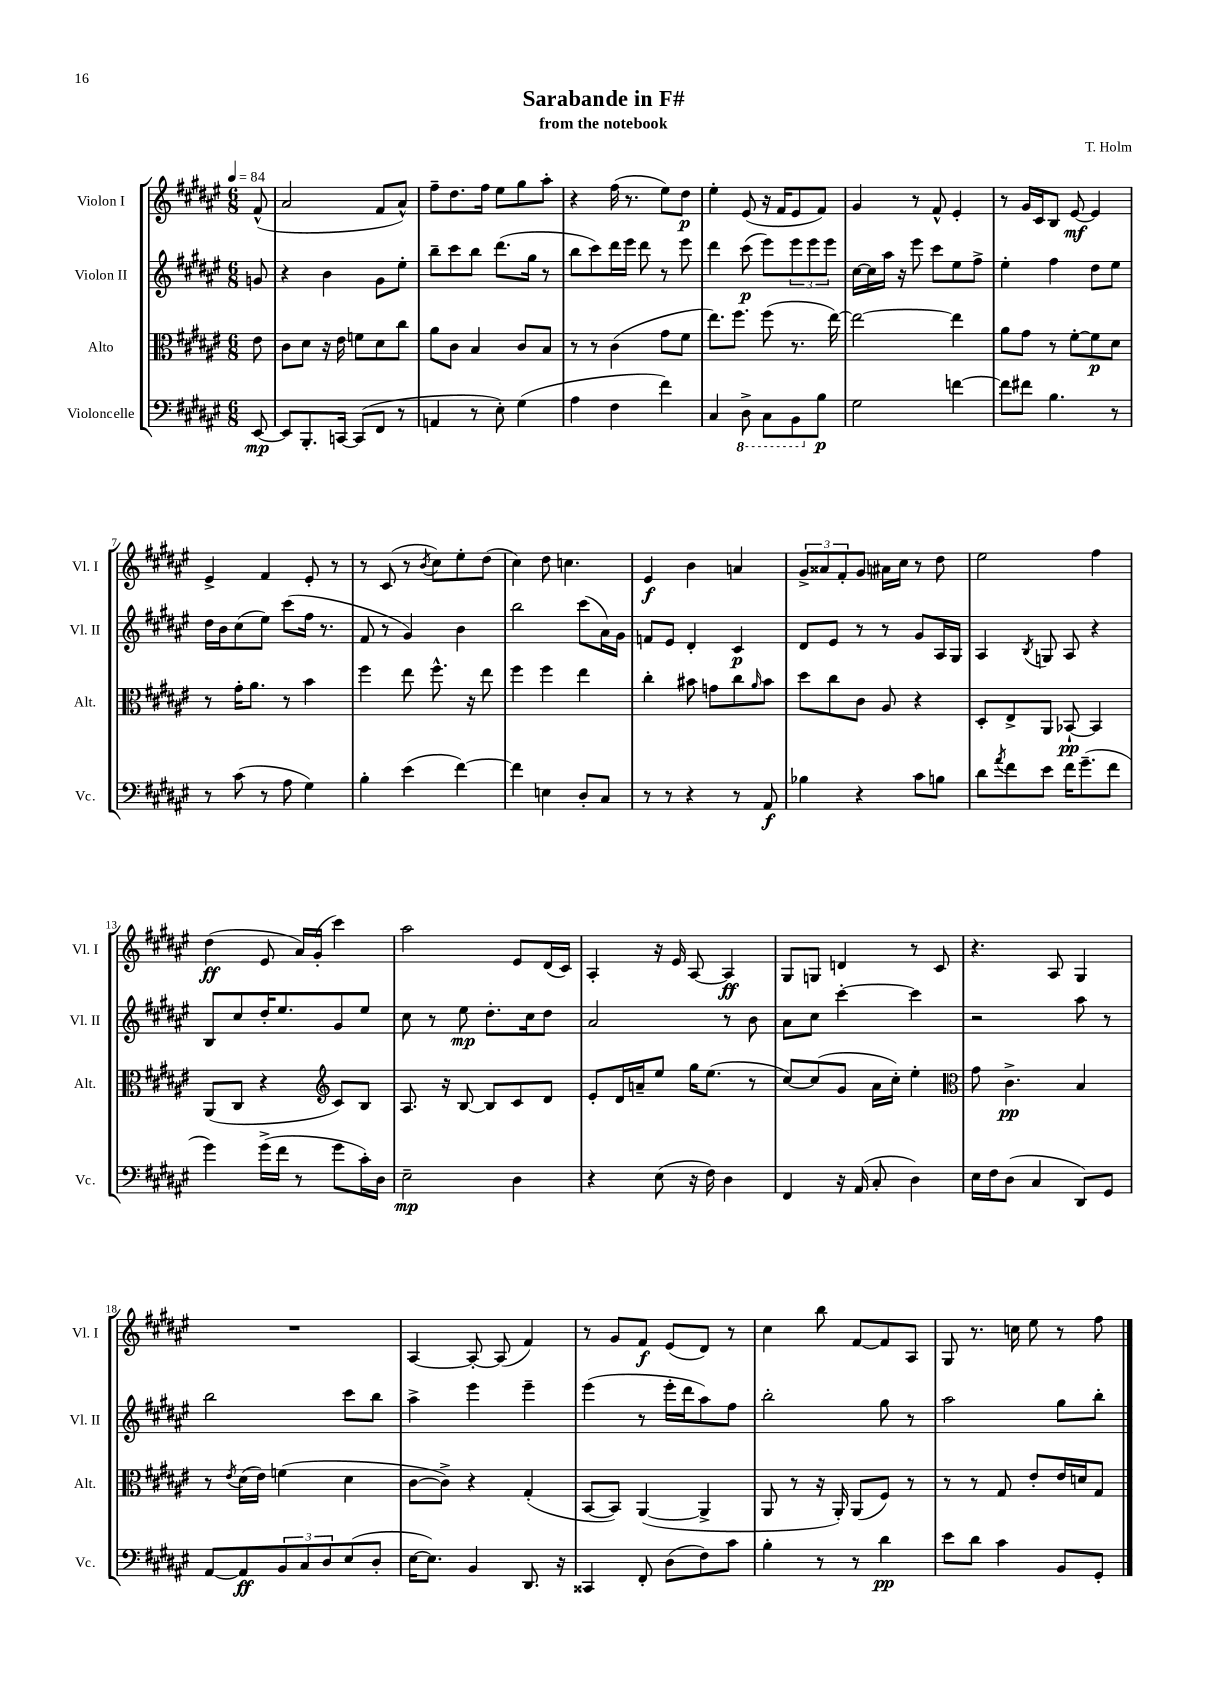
\header { title = "Sarabande in F#" composer = "T. Holm" subtitle = "from the notebook" }
<<
\new StaffGroup <<
\new Staff = "s0" \with { instrumentName = "Violon I" shortInstrumentName = "Vl. I" } {
    \clef treble \key fis \major \numericTimeSignature \time 6/8 \partial 8 \tempo 4 = 84
    fis'8-^( |
    ais'2 fis'8 ais'8-^) |
    fis''8-- dis''8. fis''16 eis''8 gis''8 ais''8-. |
    r4 fis''16( r8. eis''8) dis''8\p |
    eis''4-. eis'8( r16 fis'16 eis'8 fis'8) |
    gis'4 r8 fis'8-^ eis'4-. |
    r8 gis'16 cis'16 b8 eis'8~\mf eis'4 |
    eis'4-> fis'4 eis'8-. r8 |
    r8 cis'8( r8 \acciaccatura { b'8 } cis''8) eis''8-. dis''8( |
    cis''4) dis''8 c''4. |
    eis'4\f b'4 a'4 |
    \tuplet 3/2 { gis'8-> aisis'8 fis'8-. } gis'8 ais'16 cis''16 r8 dis''8 |
    eis''2 fis''4 |
    dis''4\ff( eis'8 ais'16) gis'16-.( cis'''4) |
    ais''2 eis'8 dis'16( cis'16) |
    ais4-. r16 eis'16 ais8~ ais4\ff |
    gis8 g8 d'4 r8 cis'8 |
    r4. ais8 gis4 |
    R2. |
    ais4~ ais8~-. ais8( fis'4) |
    r8 gis'8 fis'8\f eis'8( dis'8) r8 |
    cis''4 b''8 fis'8~ fis'8 ais8 |
    gis8 r8. c''16 eis''8 r8 fis''8 \bar "|." |
}
\new Staff = "s1" \with { instrumentName = "Violon II" shortInstrumentName = "Vl. II" } {
    \clef treble \key fis \major \numericTimeSignature \time 6/8 \partial 8
    g'8 |
    r4 b'4 gis'8 eis''8-. |
    b''8-- cis'''8 b''8 dis'''8.( gis''16 r8 |
    b''8 cis'''8) dis'''16 eis'''16 dis'''8 r8 eis'''8 |
    dis'''4 cis'''8\p( eis'''8) \tuplet 3/2 { eis'''8 eis'''8 eis'''8 } |
    cis''16~ cis''16 ais''16 r16 eis'''8 cis'''8 eis''8 fis''8-> |
    eis''4-. fis''4 dis''8 eis''8 |
    dis''16 b'16 cis''8( eis''8) cis'''8( fis''16 r8. |
    fis'8 r8 gis'4) b'4 |
    b''2 cis'''8( ais'16) gis'16 |
    f'8 eis'8 dis'4-. cis'4\p |
    dis'8 eis'8 r8 r8 gis'8 ais16 gis16 |
    ais4 \acciaccatura { b8 } g8 ais8 r4 |
    b8 cis''8 dis''16-. eis''8. gis'8 eis''8 |
    cis''8 r8 eis''8\mp dis''8.-. cis''16 dis''8 |
    ais'2 r8 b'8 |
    ais'8 cis''8 cis'''4~-. cis'''4 |
    r2 ais''8 r8 |
    b''2 cis'''8 b''8 |
    ais''4-> eis'''4 eis'''4-- |
    eis'''4( r8 eis'''16-. dis'''16 ais''8) fis''8 |
    b''2-. gis''8 r8 |
    ais''2 gis''8 b''8-. \bar "|." |
}
\new Staff = "s2" \with { instrumentName = "Alto" shortInstrumentName = "Alt." } {
    \clef alto \key fis \major \numericTimeSignature \time 6/8 \partial 8
    eis'8 |
    cis'8 dis'8 r16 eis'16 f'8 dis'8 cis''8 |
    ais'8 cis'8 b4 cis'8 b8 |
    r8 r8 cis'4( gis'8 fis'8 |
    eis''8.) fis''8. fis''8( r8. eis''16~) |
    eis''2~ eis''4 |
    ais'8 gis'8 r8 fis'8~-. fis'8\p dis'8 |
    r8 gis'16-. ais'8. r8 b'4 |
    fis''4 eis''8 fis''8.-^ r16 eis''8 |
    fis''4 fis''4 eis''4 |
    cis''4-. bis'8 g'8 cis''8 \grace { ais'16 } bis'8 |
    dis''8 cis''8 cis'8 ais8 r4 |
    dis8-. eis8-> ais,8 bes,8~-!\pp bes,4 |
    ais,8( cis8 r4 \clef treble cis'8) b8 |
    ais8. r16 b8~ b8 cis'8 dis'8 |
    eis'8-. dis'16 a'16-- eis''8 gis''16 eis''8.( r8 |
    cis''8~) cis''8( gis'8 ais'16 cis''16-.) eis''4-. |
    \clef alto gis'8 cis'4.->\pp b4 |
    r8 \acciaccatura { eis'8 } dis'16( eis'16) f'4( dis'4 |
    cis'8~ cis'8->) r4 gis4-.( |
    b,8~ b,8) ais,4~( ais,4-> |
    ais,8 r8 r16 ais,16-.) ais,8( fis8) r8 |
    r8 r8 gis8 eis'8-. eis'16 d'16 gis8 \bar "|." |
}
\new Staff = "s3" \with { instrumentName = "Violoncelle" shortInstrumentName = "Vc." } {
    \clef bass \key fis \major \numericTimeSignature \time 6/8 \partial 8
    eis,8~\mp |
    eis,8 b,,8.-. c,16~ c,8( fis,8 r8 |
    a,4 r8 eis8-.) gis4( |
    ais4 fis4 fis'4) |
    cis4 \ottava #-1 dis,8-> cis,8 b,,8 \ottava #0 b8\p |
    gis2 f'4~ |
    f'8 fis'8 b4. r8 |
    r8 cis'8( r8 ais8 gis4) |
    b4-. eis'4( fis'4~) |
    fis'4 e4 dis8-. cis8 |
    r8 r8 r4 r8 ais,8\f |
    bes4 r4 cis'8 b8 |
    dis'8 \acciaccatura { ais'8 } fis'8 eis'8 fis'16 gis'8.--( fis'8 |
    gis'4) gis'16->( fis'16 r8 gis'8 cis'16-.) dis16 |
    eis2--\mp dis4 |
    r4 eis8( r16 fis16) dis4 |
    fis,4 r16 ais,16( cis8-. dis4) |
    eis16 fis16 dis8( cis4 dis,8) gis,8 |
    ais,8~ ais,8\ff \tuplet 3/2 { b,8 cis8 dis8 } eis8( dis8-. |
    eis16~ eis8.) b,4 dis,8. r16 |
    cisis,4 fis,8-. dis8( fis8) cis'8 |
    b4-. r8 r8 dis'4\pp |
    eis'8 dis'8 cis'4 b,8 gis,8-. \bar "|." |
}
>>
>>
